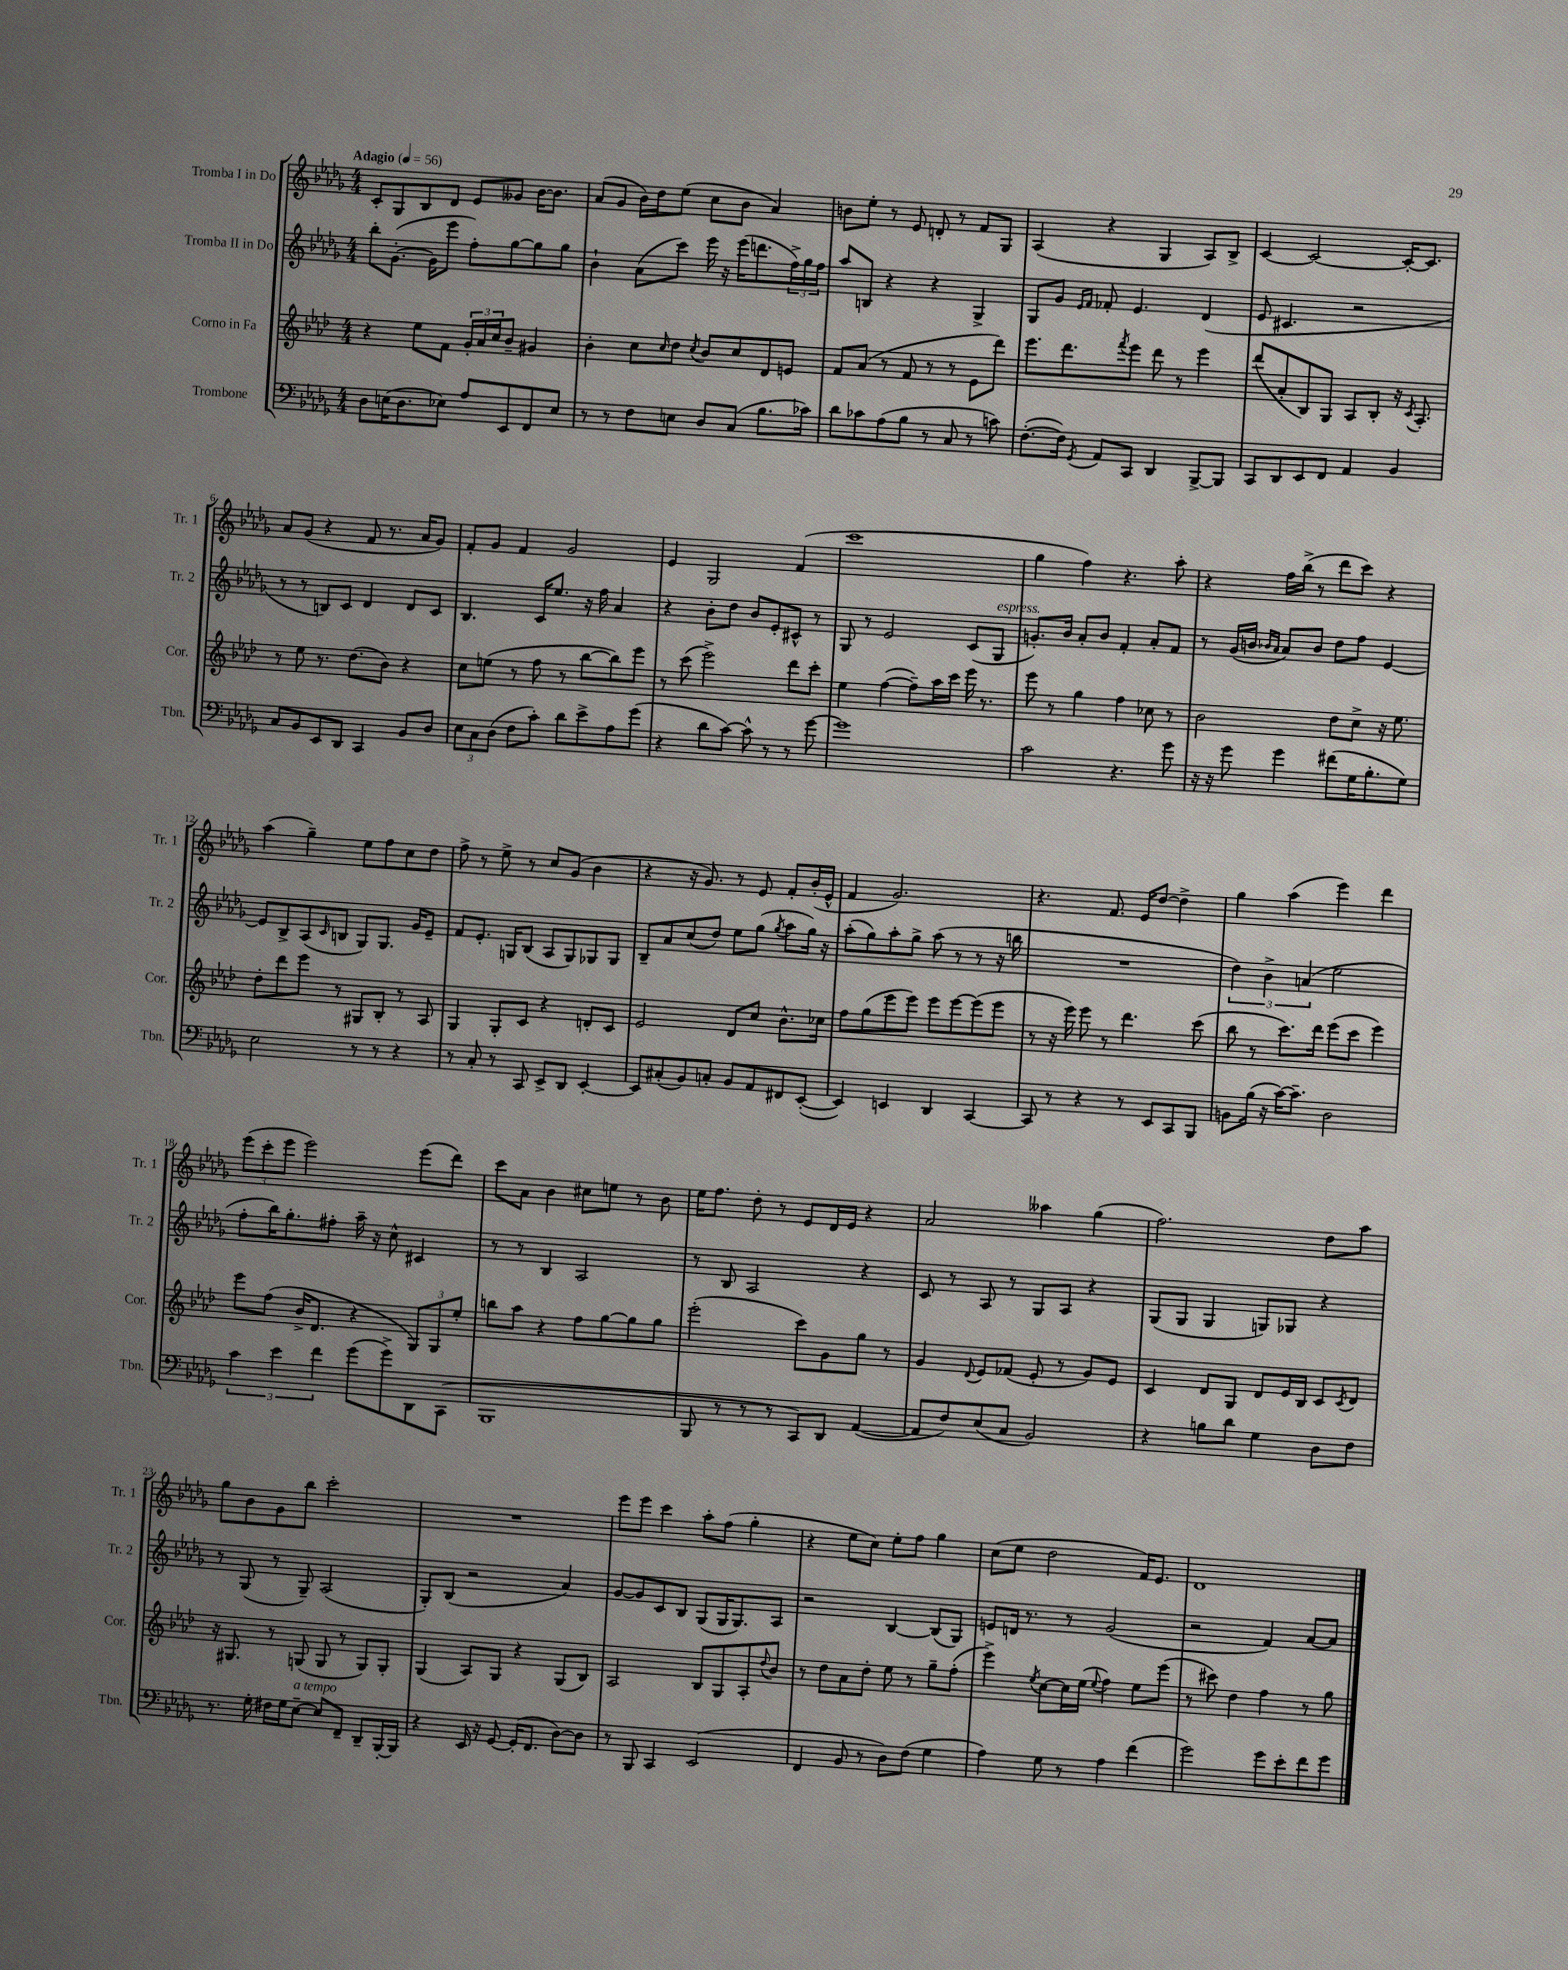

**kern	**kern	**kern	**kern
*part4	*part3	*part2	*part1
*staff4	*staff3	*staff2	*staff1
*I"Trombone	*I"Corno in Fa	*I"Tromba II in Do	*I"Tromba I in Do
*I'Tbn.	*I'Cor.	*I'Tr. 2	*I'Tr. 1
*clefF4	*clefG2	*clefG2	*clefG2
*k[b-e-a-d-g-]	*k[b-e-a-d-]	*k[b-e-a-d-g-]	*k[b-e-a-d-g-]
*M4/4	*M4/4	*M4/4	*M4/4
*MM56	*MM56	*MM56	*MM56
=1	=1	=1	=1
!	!	!	!LO:TX:a:B:t=Adagio
8D-\L	4r	8bb-'\L	8c'/L
(16En\K	.	([8.g-'\J	8G-/
8.D-\	.	.	.
.	8ee-\L	.	8B-/
.	.	16g-\KL]	.
8E-X\J)	8f\J	8eee-\J	8d-/J
8A-/L	24g'/LL	8ff'\L)	8e-/L
.	24a-/	.	.
.	24cc/J	.	.
8EE-/	8b-~/J	[8gg-\	8g--X/J
8FF/	4g#X/	8gg-\]	[16b-\KL
.	.	.	8.b-\J]
8E-/J	.	8gg-\J	.
=2	=2	=2	=2
8r	4b-'\	4b-`\	(8a-/L
8r	.	.	8g-/J
8F\L	8cc\L	(8a-\L	16b-\LL)
.	.	.	16dd-\J
.	16qqcc/	.	.
8En\J	8dd-\J	8ccc\J)	(8ee-\J
.	8qcc/	.	.
8D-/L	8b-/L	16eee-\	8cc\L
.	.	16r	.
(8C/J	8cc/	(16eee-\KL	8b-\J
.	.	8.dddn\	.
8.B-\L	8d-/	.	4a-/)
.	8en/J	24ff^\L)	.
.	.	24gg-\	.
16c-X\Jk)	.	.	.
.	.	24ff\JJ	.
=3	=3	=3	=3
8d-\L	8f/L	8aa-/L	8bn\L
8c-X\	(8a-/J	8Bn/J	8ee-'\J
(8A-\	8r	4r	8r
8B-\J	8f/	.	8e-/
8r	8r	4r	8dn'/
8C/	8r	.	8r
8r	8e-\L	4G-^/	8f/L
8cn\)	8ddd-\J)	.	8G-/J
=4	=4	=4	=4
([8.F'\L	8.eee-\L	8G-/L	(4A-/
.	.	8g-/J	.
16F\Jk])	8.ddd-\	.	.
.	.	16qqe-/LL	.
8qGG-/	.	16qqf/JJ	.
8AA-/L	.	8f-X'/	4r
.	8qfff/	.	.
8CC/J	8eee-\J	4.e-/	.
4DD-/	8ddd-\	.	4G-/
.	8r	.	.
[8BBB-^/L	4eee-\	(4d-/	8A-/L)
8BBB-/J]	.	.	8B-^/J
=5	=5	=5	=5
8CC/L	(8ddd-/L	8e-/	[4c/
8DD-/	8a-'/	4.c#X/	.
8EE-/	8B-/)	.	2c/_
8FF/J	8G/J	.	.
4AA-/	8A-/L	2r	.
.	8B-'/J	.	.
4BB-/	16r	.	16c'/KL_
.	8qc/	.	.
.	8.A-'/	.	8.c/J]
!!LO:LB:g=z
=6	=6	=6	=6
8C/L	8r	8r	8a-/L
8BB-/	8ee-\	8r	(8g-/J
8EE-/	8.r	8Bn/L)	4r
8DD-/J	.	8c/J	.
.	(8.dd-\L	.	.
4CC/	.	4d-/	8f/
.	8b-\J)	.	8.r
8BB-/L	4r	8d-/L	.
.	.	.	16a-/KL
8D-/J	.	8c/J	8g-/J)
=7	=7	=7	=7
12E-\L	8cc\L	4.B-/	8f'/L
12C\	.	.	.
.	(8een\J	.	8g-/J
(12D-\J	.	.	.
8F\L	8r	.	4f/
8c'\J)	8ff\	16c/KL	.
.	.	8.ee-/J	.
8d-\L	8r	.	2g-/
8e-^\	[8bb-\L	16r	.
.	.	16ff\	.
8A-\	8bb-\])	4a-/	.
(8g-\J	8eee-\J	.	.
=8	=8	=8	=8
4r	8r	4r	4e-/
.	(8ccc\	.	.
8d-\L	2eee-^\)	8b-'\L	2G-/
[8c\J)	.	8dd-\J	.
8c^^\]	.	8b-/L	.
8r	.	8e-'/	.
8r	8ddd-\L	8c#X^^/J	(4f/
[8g-\	8ccc'\J	8r	.
=9	=9	=9	=9
1g-]	4ee-\	8G-/	1ccc
.	.	8r	.
.	([4ff\	2e-/	.
.	8ff~\L])	.	.
.	16aa-\L	.	.
.	16ccc\JJ	.	.
.	16eee-\	(8c/L	.
.	8.r	.	.
!	!	!LO:TX:a:i:t=espress.	!
.	.	8G-/J	.
=10	=10	=10	=10
2c\	8eee-\	8.gn'/L)	4gg-\
.	8r	.	.
.	.	16b-/Jk	.
.	4gg\	8a-'/L	4ff\)
.	.	8b-/J	.
4.r	4ff\	4f'/	4.r
.	8cc-X\	8a-'/L	.
8g-\	8r	8f/J	8aa-'\
=11	=11	=11	=11
16r	2b-\	8r	4r
16r	.	.	.
8g-\	.	(16g-/LL	.
.	.	16bn/JJ	.
.	.	16qqb-X/LL	.
.	.	16qqa-/JJ	.
4g-\	.	8a-/L)	16ff\LL
.	.	.	(16bb-^\JJ
.	.	8b-/J	8r
(8f#X\L	8dd-\L	8dd-\L	8ddd-\L
16G-\K	8cc^\J	8ff\J	8ccc\J)
8.B-'\	.	.	.
.	16r	[4e-/	4r
.	8.ee-\	.	.
8G-\J)	.	.	.
!!LO:LB:g=z
=12	=12	=12	=12
2E-\	8dd-'\L	8e-/L]	(4aa-\
.	8ddd-\	8B-^/	.
.	8eee-\J	(8A-/	4gg-~\)
.	.	16qqc/	.
.	8r	8Bn/J	.
8r	8G#X/L	8G-/L)	8ee-\L
8r	8B-'/J	8.G-/J	8ff\
4r	8r	.	8cc\
.	.	16g-/KL	.
.	8A-/	8e-~/J	8dd-\J
=13	=13	=13	=13
8r	4G/	8f/L	8ff^\
8C'/	.	8.e-'/J	8r
8r	8G'/L	.	8ee-^\
.	.	16Gn/KL	.
8CC/	8c/J	(8B-/J	8r
8EE-^/L	4r	8A-/L	8cc/L
8DD-/J	.	8G/)	(8g-/J
[4EE-'/	8dn'/L	8G-X/	4b-\
.	8c/J	8G-/J	.
=14	=14	=14	=14
8EE-/L]	2e-/	8B-~/L	4r
(8C#X'/	.	8a-/	.
8BB-/)	.	(8cc/	16r
.	.	.	8.g-/)
8Cn'/J	.	8dd-/J)	.
8BB-/L	8d-/L	8ee-\L	8r
8AA-/	8cc/J	(8gg-\J	8e-/
.	.	8qgg-/	.
8FF#X/	8.b-^^\L	8aa-\L	8f'/L
([8EE-'/J	.	16gg-\Jk)	(16b-'/L
.	16cc-X\Jk	16r	16e-^^/JJ
=15	=15	=15	=15
4EE-/])	8ff\L	(8aa-'\L	4f/
.	(8gg\	8gg-\)	.
4EEn/	8eee-\	8aa-'\	2.g-/)
.	8eee-\J)	8gg-^\J	.
4DD-/	8eee-\L	(8aa-\	.
.	[8eee-\	8r	.
[4CC/	(8eee-\]	8r	.
.	8eee-\J	16r	.
.	.	16bbn\	.
=16	=16	=16	=16
8CC/]	8r	1r	4.r
8r	16r	.	.
.	16eee-\)	.	.
4r	8eee-\	.	.
.	8r	.	8.f/
8r	4.ddd-\	.	.
.	.	.	16e-/KL
8EE-/L	.	.	[8dd-/J
8CC/	.	.	4dd-^\]
8BBB-/J	(8ccc\	.	.
=17	=17	=17	=17
8BBn\L	8bb-\	6dd-\)	4gg-\
(16B-\Jk	8r	.	.
.	.	6b-^\	.
16r	.	.	.
[16c\KL)	8.ccc\L)	.	(4aa-\
8.c~\J]	.	.	.
.	.	(6an/	.
.	16ddd-\Jk	.	.
2D-\	(8eee-\L	2ee-\	4eee-\)
.	8ccc\J	.	.
.	4eee-\)	.	4ddd-\
!!LO:LB:g=z
=18	=18	=18	=18
6c\	8eee-\L	8ff'\L	(12eee-\L
.	.	.	12ccc'\
.	(8ff\J	16bb-\K)	.
6e-\	.	.	12eee-\J
.	.	8.gg-'\	.
.	16b-^/KL	.	2eee-\)
.	8.d-/J	.	.
6f\	.	.	.
.	.	8ff#X'\J	.
(8g-\L	4r	16aa-~\	.
.	.	16r	.
8g-^\)	.	8cc^^\	.
8DD-\	12G/L)	4c#X/	(8eee-\L
.	12G/	.	.
(8CC\J	.	.	8ddd-\J)
.	12ee-'/J	.	.
=19	=19	=19	=19
1BBB-	8bbn\L	8r	8ccc\L
.	8aa-\J	8r	8a-\J
.	4r	4B-/	4b-\
.	8ff\L	2A-/	8cc#X\L
.	[8gg\	.	8een\J
.	8gg\]	.	8r
.	8gg\J	.	8b-\
=20	=20	=20	=20
8BBB-/	(2eee-'\	8r	16ee-\KL
.	.	.	8.ff\J
8r	.	8B-/	.
8r	.	2A-/	8dd-'\
8r	.	.	8r
8CC/L)	8ccc\L)	.	8e-/L
8DD-/J	8g\	.	16d-/L
.	.	.	16e-/JJ
([4AA-/	8gg\J	4r	4r
.	8r	.	.
=21	=21	=21	=21
8AA-/L]	4g/	8c/	2a-/
8F/)	.	8r	.
.	8qqd-/	.	.
(8E-/	8e-/L	8A-/	.
8C/J	(8f-X/J	8r	.
2BB-/)	8e-'/	8G-/L	4aa--X\
.	8r	8A-/J	.
.	8g/L)	4r	(4gg-\
.	8e-/J	.	.
=22	=22	=22	=22
4r	4c/	(8G-/L	2.ff\)
.	.	8G-/J	.
8Bn\L	8d-/L	4G-/	.
8d-\J	8G/J	.	.
4G-\	8d-/L	8Gn/L)	.
.	16e-/L	8G-X/J	.
.	16B-/JJ	.	.
8D-\L	8c/L	4r	8dd-\L
.	8qc/	.	.
8F\J	8d-/J	.	8aa-\J
!!LO:LB:g=z
=23	=23	=23	=23
8.r	16r	8r	8gg-\L
.	8.G#X/	.	.
.	.	(8G-/	8b-\
16G-'\	.	.	.
16F#X\LL	8r	8r	8g-\
16G-\J	.	.	.
!LO:TX:a:i:t=a tempo	!	!	!
[8E-~\J	(8Gn/	8G-~/)	8bb-\J
8E-/L]	8G/	(2A-/	2ccc'\
8FF~/J	8r	.	.
8DD-~/L	8G/L)	.	.
[16BBB-'/L	8G'/J	.	.
16BBB-/JJ]	.	.	.
=24	=24	=24	=24
4r	(4G/	8G-'/L)	1r
.	.	(8B-/J	.
16EE-/	8A-/L)	2r	.
16r	.	.	.
[8GG-/	8G/J	.	.
(16GG-'/KL]	4r	.	.
8.FF/J	.	.	.
[8D-\L)	(8G/L	4a-/)	.
8D-\J]	8B-/J)	.	.
=25	=25	=25	=25
8r	2A-/	[8g-/L	8eee-\L
8BBB-/	.	8g-/]	8eee-\J
4CC/	.	8c/	4ccc\
.	.	8B-/J	.
(2EE-/	8B-/L	(8G-/L	8aa-'\L
.	8G/	16G-/K	(8ff\J
.	.	8.G-/)	.
.	8A-'/	.	4gg-'\
.	8qqdd-/	.	.
.	8b-/J	8A-/J	.
=26	=26	=26	=26
4FF/	8r	2r	4r
.	8dd-\L	.	.
8BB-/	8a-\	.	8ee-\L
8r	8dd-'\J	.	8cc\J)
8D-\L)	8ee-\	[4B-/	8ee-'\L
(8F\J	8r	.	8ff\J
4G-\	8gg~\L	(8B-/L]	4gg-\
.	(8ff'\J	8G-/J)	.
=27	=27	=27	=27
4A-\)	4eee-^\)	8en/L	(8cc\L
.	.	16dn/Jk	8ee-\J
.	.	8.r	.
.	8qee-/	.	.
8G-\	[8cc\L	.	2dd-\
8r	16cc\L]	8r	.
.	(16ee-\JJ	.	.
.	8qqee-/	.	.
4A-\	4ff\)	(2g-/	.
(4f\	8ee-\L	.	16f/KL)
.	.	.	8.e-/J
.	(8eee-\J	.	.
=28	=28	=28	=28
2g-\)	8r	2r	1d-
.	8ccc#X\)	.	.
.	4dd-\	.	.
8g-\L	4ff\	4f/)	.
8e-'\	.	.	.
8f\	8r	[8a-/L	.
8g-\J	8gg\	8a-/J]	.
==	==	==	==
*-	*-	*-	*-
